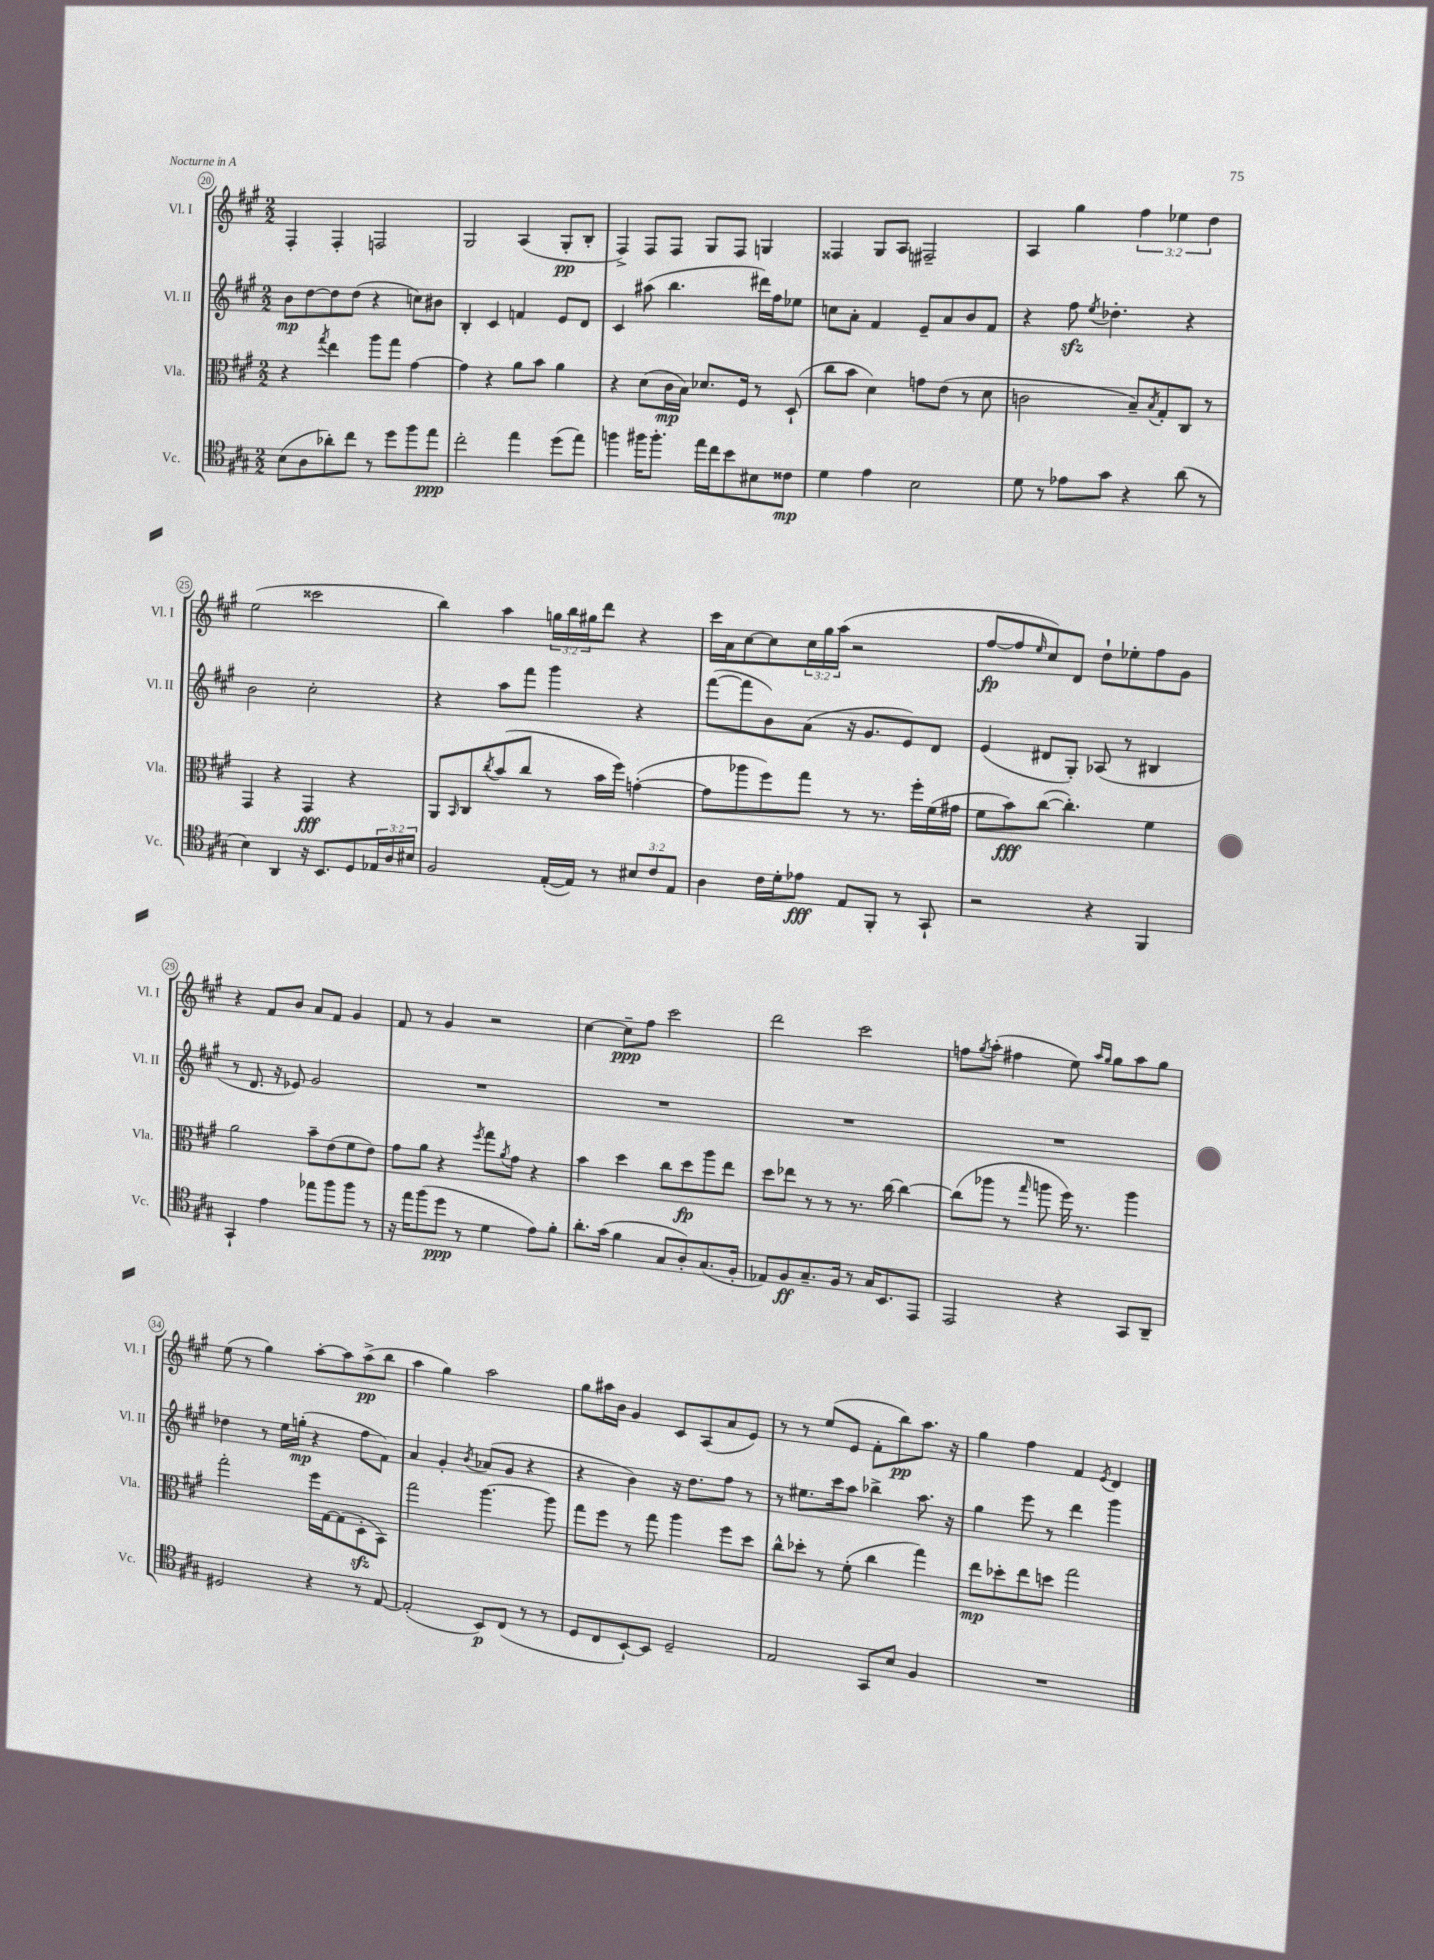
<<
\new StaffGroup <<
\new Staff = "s0" \with { instrumentName = "Vl. I" shortInstrumentName = "Vl. I" } {
    \clef treble \key a \major \numericTimeSignature \time 2/2 \override Staff.TupletNumber.text = #tuplet-number::calc-fraction-text
    fis4-. fis4-. f2 |
    gis2 a4( gis8-.\pp b8-. |
    fis4->) fis8 fis8 gis8 fis8 g4 |
    fisis4 gis8 a8 fis2-- |
    a4 gis''4 \tuplet 3/2 { fis''4 ees''4 d''4 } |
    e''2( cisis'''2 |
    b''4) a''4 \tuplet 3/2 { g''16 b''16 gis''16 } d'''8 r4 |
    cis'''16 a'16 cis''8~ cis''8 \tuplet 3/2 { cis''16 gis''16 a''16( } r2 |
    fis''8~\fp fis''8 \grace { e''16 } cis''8) d'8 d''8-! ees''8-. fis''8 gis'8 |
    r4 fis'8 b'8 a'8 fis'8 gis'4 |
    fis'8 r8 gis'4 r2 |
    cis''4~ cis''8--\ppp fis''8 cis'''2 |
    d'''2 cis'''2 |
    f''8 \acciaccatura { gis''8 } a''8-.( fis''4 e''8) \grace { a''16 gis''16 } gis''8 a''8 gis''8 |
    e''8( r8 gis''4) a''8~-. a''8 a''8->\pp( b''8 |
    a''4 gis''4) a''2 |
    gis''8 ais''16 b'16 gis'4 cis'8 a8( a'8 e'8) |
    r8 r8 e''8( e'8 fis'8-. b''8\pp) a''8. r16 |
    gis''4 fis''4 fis'4 \acciaccatura { e'8 } d'4 \bar "|." |
}
\new Staff = "s1" \with { instrumentName = "Vl. II" shortInstrumentName = "Vl. II" } {
    \clef treble \key a \major \numericTimeSignature \time 2/2
    b'8\mp d''8~ d''8 d''8( r4 c''8) bis'8 |
    b4-. cis'4 f'4 e'8 d'8 |
    cis'4 ais''8( b''4. dis'''16) fis''16 ees''8 |
    c''8 a'8-. fis'4 e'8-- a'8 b'8 fis'8 |
    r4 fis''8\sfz \acciaccatura { e''8 } des''4.-. r4 |
    b'2 cis''2-. |
    r4 a''8 fis'''8 gis'''4 r4 |
    fis'''8~( fis'''8 b'8) a'8( r16 gis'8. e'8) d'8 |
    e'4( dis'8 gis8-.) aes8( r8 bis4 |
    r8 d'8. r16 ees'8) gis'2 |
    R1 |
    R1 |
    R1 |
    R1 |
    des''4 r8 e''16 g''16-.\mp( r4 fis''8 fis'8) |
    a'4 gis'4-. \acciaccatura { b'8 } aes'8( gis'8 r4 |
    r4 b'4) r16 d''8. fis''8 r8 |
    r8 eis''8. cis'''16 a''8 bes''4-> a''8. r16 |
    gis''4 e'''8 r8 d'''4 gis'''4 \bar "|." |
}
\new Staff = "s2" \with { instrumentName = "Vla." shortInstrumentName = "Vla." } {
    \clef alto \key a \major \numericTimeSignature \time 2/2
    r4 \acciaccatura { gis''8 } e''4 a''8 gis''8 gis'4~ |
    gis'4 r4 a'8 b'8 a'4 |
    r4 d'8( cis'16\mp b16) des'8. fis16 r8 d8-!( |
    cis''8 b'8 d'4) g'8 e'8( r8 d'8 |
    c'2 b8--) \acciaccatura { b8 } gis8-. cis8 r8 |
    gis,4 r4 gis,4\fff r4 |
    a,8 \grace { b,16 } cis8 \acciaccatura { cis''8 } b'8( cis''8 r8 b'16 fis''16) g'4~-.( |
    g'8 aes''8 fis''8) gis''8 r8 r8. fis''16-. fis'16( gis'16 |
    fis'8 b'8\fff) cis''8~( cis''4.-.) fis'4 |
    a'2 b'8-- e'8( fis'8 e'8) |
    gis'8 a'8 r4 \acciaccatura { fis''8 } gis''8 \acciaccatura { a'8 } gis'8 r4 |
    b'4 d''4 cis''8 d''8\fp a''8 e''8 |
    d''8 ees''8 r8 r8 r8. cis''16~ cis''4~ |
    cis''8( aes''8 r8 \grace { gis''16 } a''8 fis''16) r8. a''4 |
    gis''2-. fis''16 gis16~ gis8( d8-.\sfz b,8) |
    gis''2 a''4.~ a''8 |
    gis''8 fis''8 r8 gis''8 a''4 fis''8 d''8 |
    cis''8-^ des''8-. r8 fis'8-.( cis''4 gis''4) |
    e''8\mp des''8-. e''8 d''8 gis''2 \bar "|." |
}
\new Staff = "s3" \with { instrumentName = "Vc." shortInstrumentName = "Vc." } {
    \clef tenor \key a \major \numericTimeSignature \time 2/2 \override Staff.TupletNumber.text = #tuplet-number::calc-fraction-text
    b8( a8 aes'8-.) cis''8 r8 d''8 fis''8 e''8\ppp |
    cis''2-. e''4 d''8( e''8) |
    f''4 fis''16 fis''8.-. e''16 cis''16 b'8 bis8 cisis'8\mp |
    d'4 e'4 b2 |
    d'8 r8 ees'8 gis'8 r4 a'8( r8 |
    b4) a,4 r16 b,8. d8 \tuplet 3/2 { ees16 a16 bis16 } |
    fis2 e16~-.( e16) r8 \tuplet 3/2 { bis8 cis'8 e8 } |
    a4 cis'16 d'16-. ees'8\fff e8 fis,8-. r8 gis,8-! |
    r2 r4 fis,4 |
    gis,4-! e'4 ees''8 fis''8 fis''8 r8 |
    r16 e''16 fis''8( d''8\ppp r8 d'4 e'8) fis'8-. |
    a'8.-. gis'16( fis'4 gis8 a8-.) gis8.( fis16-. |
    ees8) fis8\ff gis8.-- fis16 r8 gis16 b,8. e,8 |
    e,2 r4 gis,8 a,8-- |
    dis2 r4 r8 e8~ |
    e2-.( b,8\p) cis8( r8 r8 |
    d8 cis8 b,8~-!) b,8 d2-- |
    e2 gis,8 b8 fis4 |
    R1 \bar "|." |
}
>>
>>
\layout { \context { \Score currentBarNumber = #20 \override BarNumber.stencil = #(make-stencil-circler 0.1 0.3 ly:text-interface::print) } }
